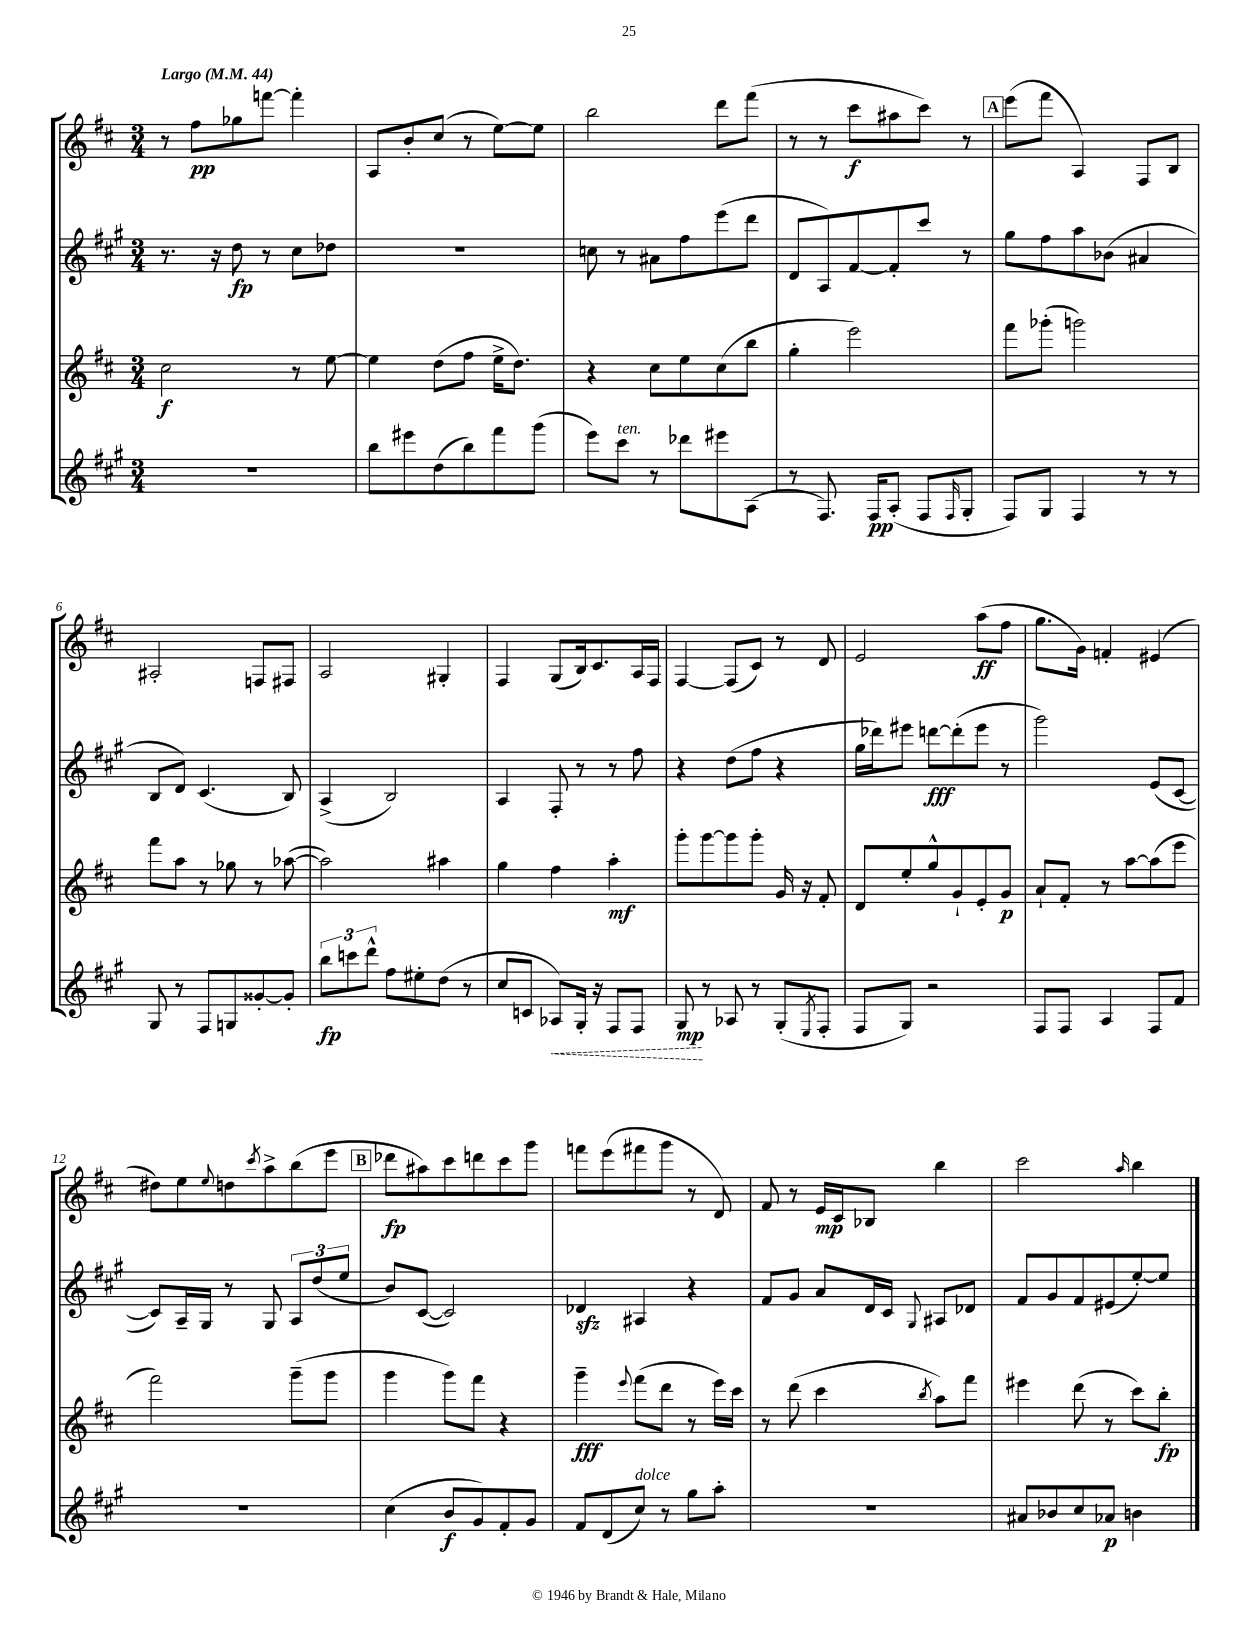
<<
\new StaffGroup <<
\new Staff = "s0" {
    \clef treble \key d \major \numericTimeSignature \time 3/4 \tempo "Largo" 4 = 44
    r8 fis''8\pp ges''8 f'''8~ f'''4-. |
    a8 b'8-. cis''8( r8 e''8~) e''8 |
    b''2 d'''8 fis'''8( |
    r8 r8 cis'''8\f ais''8 cis'''8) r8 |
    \mark \markup { \box "A" } e'''8( fis'''8 a4) fis8 b8 |
    ais2-. f8 fis8 |
    a2 gis4-. |
    fis4 g8( b16) cis'8. a16 fis16 |
    fis4~ fis8( cis'8) r8 d'8 |
    e'2 a''8\ff( fis''8 |
    g''8. g'16) f'4-. eis'4( |
    dis''8) e''8 \appoggiatura { e''8 } d''8 \acciaccatura { cis'''8 } a''8-> b''8( e'''8 |
    \mark \markup { \box "B" } des'''8\fp ais''8) cis'''8 d'''8 cis'''8 g'''8 |
    f'''8 e'''8( fis'''8 g'''8 r8 d'8) |
    fis'8 r8 e'16\mp cis'16 bes8 b''4 |
    cis'''2 \grace { a''16 } b''4 \bar "|." |
}
\new Staff = "s1" {
    \clef treble \key a \major \numericTimeSignature \time 3/4
    r8. r16 d''8\fp r8 cis''8 des''8 |
    R2. |
    c''8 r8 ais'8 fis''8 e'''8( d'''8 |
    d'8 a8) fis'8~ fis'8-. cis'''8 r8 |
    \mark \markup { \box "A" } gis''8 fis''8 a''8 bes'8( ais'4 |
    b8 d'8) cis'4.( b8) |
    a4->( b2) |
    a4 fis8-. r8 r8 fis''8 |
    r4 d''8( fis''8 r4 |
    gis''16 des'''16) eis'''8 d'''8~\fff d'''8-.( eis'''8 r8 |
    gis'''2) e'8( cis'8~ |
    cis'8) a16-- gis16 r8 gis8 \tuplet 3/2 { a8 d''8( e''8 } |
    \mark \markup { \box "B" } b'8) cis'8~( cis'2) |
    des'4\sfz ais4 r4 |
    fis'8 gis'8 a'8 d'16 cis'16 \appoggiatura { gis8 } ais8 des'8 |
    fis'8 gis'8 fis'8 eis'8( e''8~-.) e''8 \bar "|." |
}
\new Staff = "s2" {
    \clef treble \key d \major \numericTimeSignature \time 3/4
    cis''2\f r8 e''8~ |
    e''4 d''8( fis''8 e''16-> d''8.) |
    r4 cis''8 e''8 cis''8( b''8 |
    g''4-. e'''2) |
    \mark \markup { \box "A" } fis'''8 ges'''8-.( g'''2) |
    fis'''8 a''8 r8 ges''8 r8 aes''8~( |
    aes''2) ais''4 |
    g''4 fis''4 a''4-.\mf |
    g'''8-. g'''8~ g'''8 g'''8-. g'16 r16 fis'8-. |
    d'8 e''8-. g''8-^ g'8-! e'8-. g'8\p |
    a'8-! fis'8-. r8 a''8~ a''8( e'''8 |
    fis'''2) g'''8--( g'''8 |
    \mark \markup { \box "B" } g'''4 g'''8) fis'''8 r4 |
    g'''4--\fff \appoggiatura { e'''8 } fis'''8( d'''8 r8 e'''16) cis'''16 |
    r8 d'''8( cis'''4 \acciaccatura { b''8 } a''8) fis'''8 |
    eis'''4 d'''8( r8 cis'''8) b''8-.\fp \bar "|." |
}
\new Staff = "s3" {
    \clef treble \key a \major \numericTimeSignature \time 3/4
    R2. |
    b''8 eis'''8 d''8( b''8) fis'''8 gis'''8( |
    e'''8) cis'''8^\markup { \italic "ten." } r8 des'''8 eis'''8 a8( |
    r8 fis8.) fis16\pp a8-.( fis8 \grace { fis16 } gis8-. |
    \mark \markup { \box "A" } fis8) gis8 fis4 r8 r8 |
    gis8 r8 fis8 g8 gisis'8~-. gisis'8-. |
    \tuplet 3/2 { b''8\fp c'''8 d'''8-^ } fis''8 eis''8-. d''8( r8 |
    cis''8 c'8 \once \override Hairpin.style = #'dashed-line aes8\<) gis16-. r16 fis8 fis8 |
    gis8\mp\! r8 aes8 r8 gis8-.( \acciaccatura { e8 } fis8-. |
    fis8 gis8) r2 |
    fis8 fis8 a4 fis8 fis'8 |
    R2. |
    \mark \markup { \box "B" } cis''4( b'8\f gis'8) fis'8-. gis'8 |
    fis'8 d'8( cis''8^\markup { \italic "dolce" }) r8 gis''8 a''8-. |
    R2. |
    ais'8 bes'8 cis''8 aes'8\p b'4 \bar "|." |
}
>>
>>
